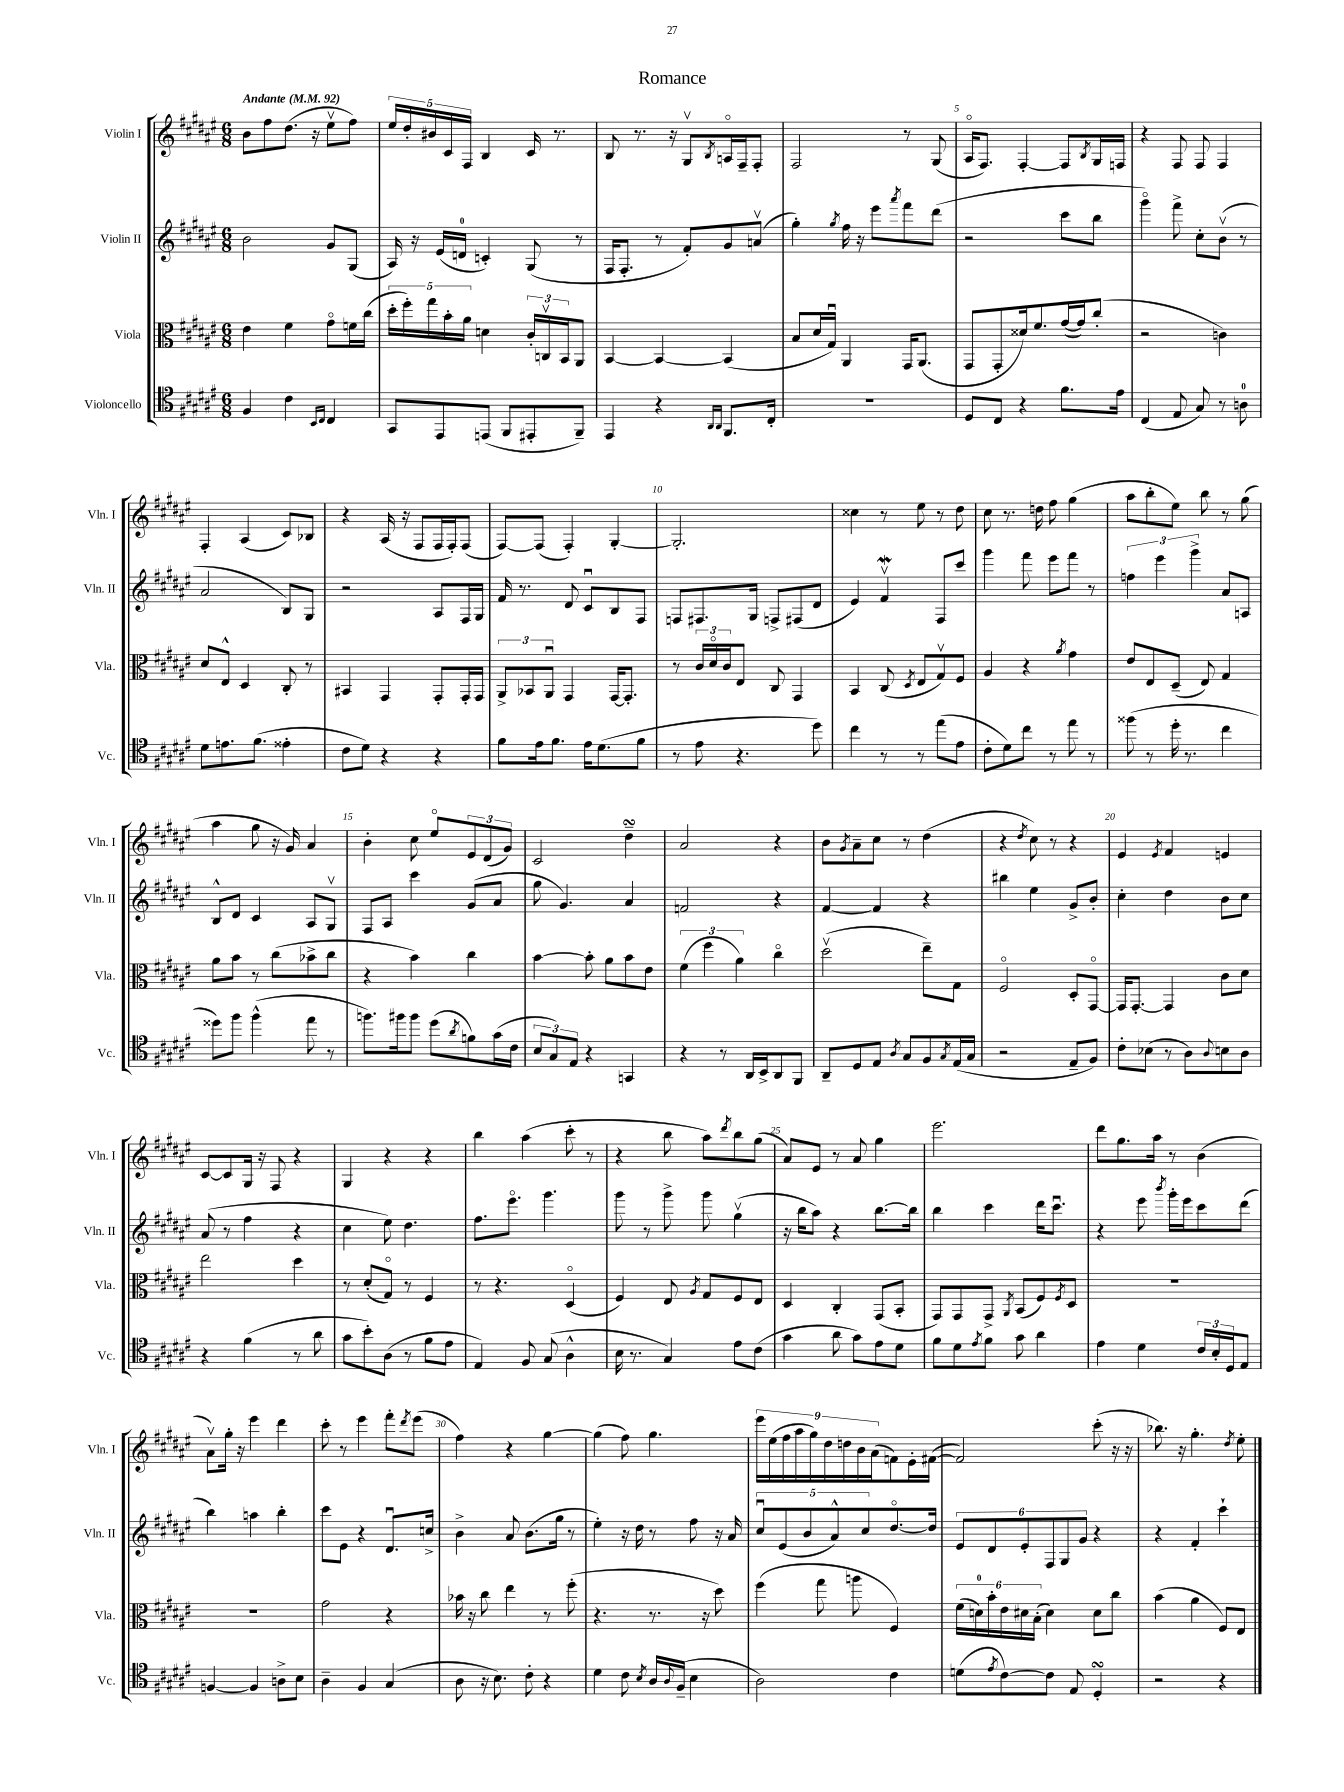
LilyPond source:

\header { title = "Romance" }
<<
\new StaffGroup <<
\new Staff = "s0" \with { instrumentName = "Violin I" shortInstrumentName = "Vln. I" } {
    \clef treble \key fis \major \numericTimeSignature \time 6/8 \tempo "Andante" 4 = 92
    b'8 fis''8 dis''8.( r16 eis''8\upbow fis''8) |
    \tuplet 5/4 { eis''16 dis''16-. bis'16 cis'16 fis16 } b4 cis'16 r8. |
    b8 r8. r16 gis8\upbow \acciaccatura { b8 } a16\flageolet fis16-- fis8-. |
    fis2 r8 gis8( |
    ais16\flageolet fis8.) fis4~-. fis8 \acciaccatura { b8 } gis16 f16 |
    r4 fis8 fis8 fis4 |
    fis4-. ais4( cis'8) bes8 |
    r4 ais16( r16 fis8 fis16 fis16-.) fis8( |
    fis8~) fis8( fis4-.) gis4~-. |
    gis2.-. |
    cisis''4 r8 eis''8 r8 dis''8 |
    cis''8 r8. d''16 fis''8 gis''4( |
    ais''8 b''8-. eis''8) b''8 r8 gis''8( |
    ais''4 gis''8 r16 gis'16) ais'4 |
    b'4-. cis''8 eis''8\flageolet \tuplet 3/2 { eis'8 dis'8( gis'8) } |
    cis'2 dis''4--\turn |
    ais'2 r4 |
    b'8 \acciaccatura { gis'8 } ais'8-- cis''8 r8 dis''4( |
    r4 \acciaccatura { dis''8 } cis''8) r8 r4 |
    eis'4 \acciaccatura { eis'8 } fis'4 e'4 |
    cis'8~ cis'8 gis16 r16 fis8 r4 |
    gis4 r4 r4 |
    b''4 ais''4( cis'''8-. r8 |
    r4 b''8 ais''8) \acciaccatura { dis'''8 } b''8 gis''8( |
    ais'8) eis'8 r8 ais'8 gis''4 |
    eis'''2. |
    dis'''8 gis''8. ais''16 r8 b'4( |
    ais'8\upbow) gis''16-. r16 eis'''4 dis'''4 |
    cis'''8-. r8 eis'''4 fis'''8-. \acciaccatura { dis'''8 } eis'''8( |
    fis''4) r4 gis''4~ |
    gis''4( fis''8) gis''4. |
    \tuplet 9/8 { eis'''16 eis''16( fis''16 ais''16 gis''16) dis''16 d''16 b'16 ais'16( } f'8) eis'16-. fis'16~( |
    fis'2) cis'''8-.( r16 r16 |
    bes''8.) r16 gis''4.-. \acciaccatura { dis''8 } eis''8-. \bar "|." |
}
\new Staff = "s1" \with { instrumentName = "Violin II" shortInstrumentName = "Vln. II" } {
    \clef treble \key fis \major \numericTimeSignature \time 6/8
    b'2 gis'8 gis8( |
    ais16) r16 eis'16( d'16-0 c'4-.) gis8( r8 |
    fis16 fis8.-. r8 fis'8-.) gis'8 a'8\upbow( |
    gis''4-.) \acciaccatura { gis''8 } fis''16 r16 eis'''8 \acciaccatura { ais'''8 } fis'''8 dis'''8( |
    r2 cis'''8 b''8 |
    gis'''4\flageolet) fis'''8-> cis''8-. b'8\upbow( r8 |
    ais'2 b8) gis8 |
    r2 ais8 fis16 gis16 |
    fis'16 r8. dis'8 cis'8\downbow b8 fis8 |
    f8 fis8. gis16 f8-> fis8( dis'8 |
    eis'4) fis'4\upbow\mordent fis8 cis'''8 |
    gis'''4 fis'''8 eis'''8 fis'''8 r8 |
    \tuplet 3/2 { f''4 eis'''4 gis'''4-> } ais'8 a8 |
    b8-^ dis'8 cis'4 ais8 gis8\upbow |
    fis8 ais8 cis'''4 gis'8( ais'8 |
    gis''8 gis'4.) ais'4 |
    f'2 r4 |
    fis'4~ fis'4 r4 |
    bis''4 eis''4 gis'8-> b'8-. |
    cis''4-. dis''4 b'8 cis''8 |
    ais'8( r8 fis''4 r4 |
    cis''4 eis''8) dis''4. |
    fis''8. eis'''8.\flageolet gis'''4. |
    gis'''8 r8 gis'''8-> gis'''8 gis''4\upbow( |
    r16 b''16 ais''8) r4 b''8.~ b''16 |
    b''4 cis'''4 dis'''16 cis'''8.\downbow |
    r4 eis'''8 \acciaccatura { b'''8 } gis'''16-. eis'''16 cis'''8 dis'''8( |
    b''4) a''4 b''4-. |
    cis'''8 eis'8 r4 dis'8.\downbow c''16-> |
    b'4-> ais'8 b'8.( gis''16 r8 |
    eis''4-.) r16 dis''16 r8 fis''8 r16 ais'16 |
    \tuplet 5/4 { cis''8\downbow eis'8( b'8 ais'8-^) cis''8 } dis''8.~\flageolet dis''16 |
    \tuplet 6/4 { eis'8 dis'8 eis'8-. fis8 gis8 gis'8 } r4 |
    r4 fis'4-. cis'''4-! \bar "|." |
}
\new Staff = "s2" \with { instrumentName = "Viola" shortInstrumentName = "Vla." } {
    \clef alto \key fis \major \numericTimeSignature \time 6/8
    eis'4 fis'4 gis'8\flageolet f'16 cis''16( |
    \tuplet 5/4 { dis''16-. fis''16-.) gis''16 b'16-. ais'16 } d'4 \tuplet 3/2 { cis'16-. c16\upbow b,16 } ais,8 |
    b,4~ b,4~ b,4( |
    b8 dis'16 gis16\downbow) ais,4 gis,16 ais,8.( |
    gis,8 gis,8-. disis'16) fis'8. gis'16~( gis'16) cis''8-.( |
    r2 c'4) |
    dis'8 eis8-^ dis4 cis8-. r8 |
    bis,4 gis,4 gis,8-. gis,16-. gis,16 |
    \tuplet 3/2 { ais,8-> bes,8 ais,8\downbow } gis,4 gis,16~ gis,8.-. |
    r8 \tuplet 3/2 { cis'16 dis'16\flageolet cis'16 } eis8 cis8 gis,4 |
    b,4 cis8( \acciaccatura { dis8 } eis8 gis8\upbow) fis8 |
    ais4 r4 \acciaccatura { ais'8 } gis'4 |
    eis'8 eis8 dis8--( eis8) gis4 |
    ais'8 b'8 r8 cis''8( bes'8-> cis''8 |
    r4 b'4) cis''4 |
    b'4~ b'8-. ais'8 b'8 eis'8 |
    \tuplet 3/2 { fis'4( fis''4 ais'4) } cis''4\flageolet |
    dis''2\upbow( eis''8--) gis8 |
    fis2\flageolet dis8-. gis,8~\flageolet |
    gis,16 gis,8.~-. gis,4 cis'8 dis'8 |
    eis''2 dis''4 |
    r8 dis'8-.( gis8\flageolet) r8 fis4 |
    r8 r4. dis4\flageolet( |
    fis4) eis8 \acciaccatura { ais8 } gis8 fis8 eis8 |
    dis4 cis4-. gis,8( b,8-. |
    gis,8) gis,8 gis,8-> \acciaccatura { ais,8 } b,8( fis8) \acciaccatura { fis8 } dis8 |
    R2. |
    R2. |
    gis'2 r4 |
    bes'16 r16 cis''8 eis''4 r8 fis''8-.( |
    r4. r8. r16 dis''8) |
    fis''4( gis''8 a''8 fis4) |
    \tuplet 6/4 { fis'16( d'16-0) b'16-. eis'16 dis'16 b16-.( } dis'4) dis'8 cis''8 |
    b'4( ais'4 fis8) eis8 \bar "|." |
}
\new Staff = "s3" \with { instrumentName = "Violoncello" shortInstrumentName = "Vc." } {
    \clef tenor \key fis \major \numericTimeSignature \time 6/8
    fis4 cis'4 \grace { b,16 cis16 } cis4 |
    gis,8 eis,8 e,8( fis,8 eis,8-. fis,8--) |
    eis,4 r4 \grace { ais,16 ais,16 } fis,8. cis16-. |
    R2. |
    dis8 cis8 r4 fis'8. eis'16 |
    cis4( eis8 gis8) r8 a8-0 |
    dis'8 e'8. fis'8.( eisis'4-. |
    cis'8 dis'8) r4 r4 |
    fis'8 eis'16 fis'8. eis'16 dis'8.( fis'8 |
    r8 eis'8 r4. dis''8) |
    cis''4 r8 r8 eis''8( eis'8 |
    cis'8-. dis'8) cis''8 r8 eis''8 r8 |
    fisis''8( r8 dis''16-. r8. cis''4 |
    disis''8) fis''8 fis''4-^( eis''8 r8 |
    f''8.) fis''16 fis''8 dis''8( \acciaccatura { ais'8 } f'8) gis'16( cis'16 |
    \tuplet 3/2 { b8 gis8) eis8 } r4 g,4 |
    r4 r8 ais,16 b,16-> ais,8 fis,8 |
    ais,8-- dis8 eis8 \acciaccatura { ais8 } gis8 fis8 \acciaccatura { gis8 } eis16( gis16 |
    r2 eis8-- fis8) |
    cis'8-. bes8( r8 ais8) \appoggiatura { ais8 } b8 ais8 |
    r4 fis'4( r8 ais'8 |
    gis'8 b'8-.) ais8( r8 fis'8 eis'8 |
    eis4) fis8 gis8( ais4-^ |
    b16 r8. gis4) eis'8 cis'8( |
    gis'4 ais'8 gis'8) eis'8 dis'8 |
    fis'8 dis'8 \acciaccatura { eis'8 } fis'8 gis'8 ais'4 |
    eis'4 dis'4 \tuplet 3/2 { cis'16 b16-. dis16 } eis8 |
    f4~ f4 a8-> b8 |
    ais4-- fis4 gis4( |
    ais8 r16 b8.) cis'8-. r4 |
    dis'4 cis'8 \acciaccatura { b8 } ais16 \appoggiatura { ais8 } fis16--( b4 |
    ais2) cis'4 |
    d'8( \acciaccatura { eis'8 } cis'8~) cis'8 eis8 dis4-.\turn |
    r2 r4 \bar "|." |
}
>>
>>
\layout { \context { \Score \override BarNumber.break-visibility = ##(#f #t #t) barNumberVisibility = #(every-nth-bar-number-visible 5) } }
